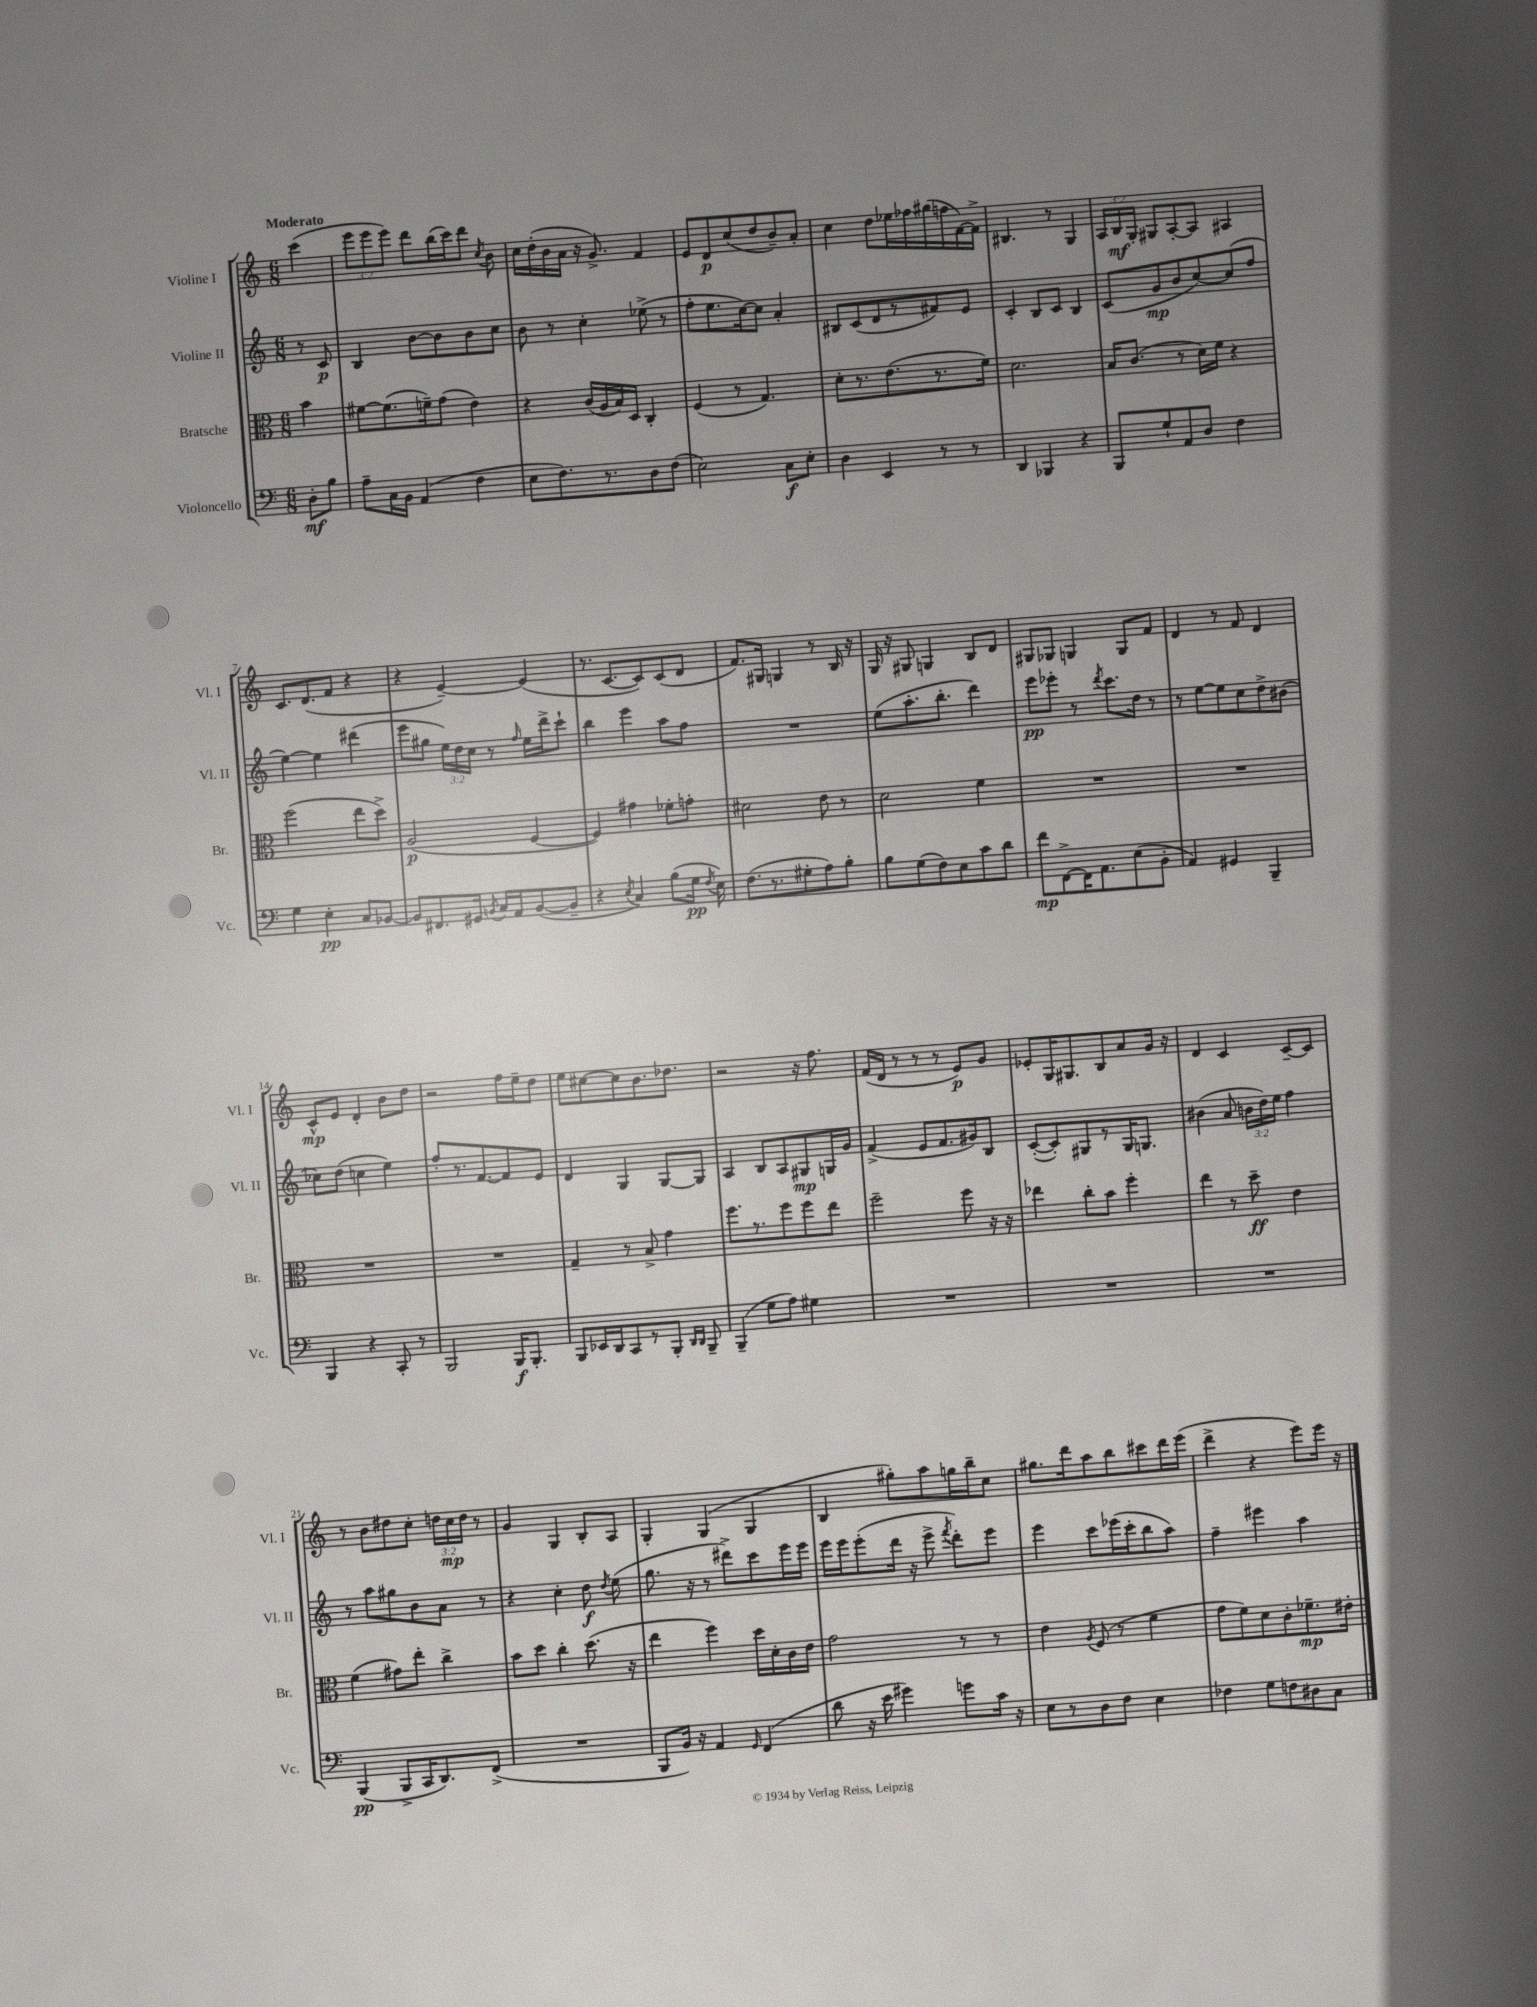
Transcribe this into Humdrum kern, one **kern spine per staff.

**kern	**kern	**kern	**kern
*staff4	*staff3	*staff2	*staff1
*clefF4	*clefC3	*clefG2	*clefG2
*k[]	*k[]	*k[]	*k[]
*M6/8	*M6/8	*M6/8	*M6/8
8D'	4b	8r	(4ccc
8B	.	8c	.
=	=	=	=
8A~	[8f#	4B	12eee
.	.	.	12eee
16C	(8.f#]	.	.
.	.	.	12eee)
16BB	.	.	.
(4AA	.	[8b	8ddd
.	16f~)	.	.
.	(8g	8b]	(16bb
.	.	.	16ccc)
4F	4e)	8b	8ddd
.	.	.	8qcc
.	.	8cc	8b
=	=	=	=
8E	4r	8b	16cc
.	.	.	(16dd'
8.F)	.	8r	16b
.	.	.	16a
.	(16c	4cc'	16r
8.r	16A	.	8.g^)
.	16B)	.	.
.	16D	.	.
8D	4C'	(8ee-^	4f
(8F	.	8r	.
=	=	=	=
2E)	(4F	8ff'	8e
.	.	8.ee	8d
.	8r	.	(8cc
.	.	[16cc)	.
.	4.G)	8cc]	8dd
8C	.	4a'	8b~)
8E'	.	.	8a'
=	=	=	=
4D	8d'	8B#	4cc
.	8.r	(8c	.
4EE	.	8d	8dd
.	(8.e	.	.
.	.	8r	16ee-
.	.	.	16ff-
8r	8.r	8f#)	(16gg#
.	.	.	16ff
8r	.	8e	[16f)
.	16f)	.	16f^]
=	=	=	=
4DD	2.d	4c'	4.B#
4BBB-	.	8B	.
.	.	8c	8r
4r	.	4B	4G
=	=	=	=
8BBB	16B	(8c	24A
.	.	.	24B
.	(8.c	.	.
.	.	.	24G'
8G`	.	8g	8G#
8AA	8r	8b	[8A'
8D	16d)	[8cc)	8A]
.	16f	.	.
4F	4r	(8cc]	4A#
.	.	8ff	.
=	=	=	=
4G	(2ff	[4ee)	8.c
.	.	.	(8.d
4E'	.	4ee]	.
.	.	.	8f
8C	8ee	(4ddd#	4r
[8BB-	8dd^)	.	.
=	=	=	=
8BB-]	(2A	8eee	4r
8.FF#	.	8gg#	.
.	.	24ee)	[4e~)
.	.	24dd	.
16GG#	.	.	.
.	.	24cc	.
8qBB	.	.	.
16C	.	8r	.
16AA	.	.	.
.	.	16qqff	.
([8BB	[4F	16ee	(4e]
.	.	16ddd^	.
8BB~]	.	8ccc`	.
=	=	=	=
4r	4F])	4bb	8.r
.	.	.	[8.c
8qE	.	.	.
4C)	4g#	4eee	.
.	.	.	8c])
(8B	8f-'	8aa	(8c
16G	8g'	8ff	8d
8qF	.	.	.
16E)	.	.	.
=	=	=	=
(8.F	2d#	2.r	8.f)
8.r	.	.	16G#
.	.	.	4G
8G#'	.	.	.
8A)	8e	.	8r
8B'	8r	.	16B
.	.	.	16r
=	=	=	=
8B	2d	(8ee	16G
.	.	.	16r
(8G	.	8.aa'	8G#
8F)	.	.	4G
.	.	8.bb'	.
8E	.	.	.
8c	4f	4ddd)	8B
8d	.	.	8d
=	=	=	=
8f	2.r	8eee	8G#
[8FF^	.	8eee-'	8G-
16FF]	.	8r	4G
8.AA	.	.	.
.	.	8qddd	.
.	.	8.ccc	.
(8E	.	.	8G
.	.	16dd	.
8BB'	.	8r	8f
=	=	=	=
4AA)	2.r	8r	4d
.	.	[8ee	.
4GG#	.	8ee]	8r
.	.	8cc	8f
4BBB~	.	8dd^	4d
.	.	(8b#	.
=	=	=	=
4BBB	2.r	8cc-)	8c^^
.	.	(8dd	8e
4r	.	4cc	4d'
8CC'	.	4ee)	8b
8r	.	.	8dd
=	=	=	=
2BBB	2.r	8ff'	2r
.	.	8.r	.
.	.	[8.f	.
16BBB	.	8f]	16ff
8.BBB'	.	.	16ee~
.	.	8e	8dd
=	=	=	=
8BBB	4G~	4d	8ee
16EE-	.	.	[8cc#
16DD	.	.	.
8CC	8r	4G	8cc#]
8r	8B^	.	8.b
8BBB'	4g	[8G	.
.	.	.	8.dd-
16qqDD	.	.	.
16qqDD	.	.	.
8BBB~	.	8G]	.
=	=	=	=
(4BBB~	8.ff	4A	2r
.	8.r	.	.
8G	.	8B	.
8A)	8ff	8A	.
4G#	8ff	8G#	16r
.	.	.	8.ff
.	8ee	16G	.
.	.	16g	.
=	=	=	=
2.r	2ff~	(4f^	(16f
.	.	.	16d
.	.	.	8r
.	.	8e	8r
.	.	8.f	8r
.	8ff	.	8e)
.	.	16g#)	.
.	16r	8B	8g
.	16r	.	.
=	=	=	=
2.r	4ee-	([8c'	8e-'
.	.	8c'])	16G
.	.	.	8.G#
.	8cc'	8G#	.
.	8b	8r	8B
.	4ff'	16G#	8a
.	.	8.G	.
.	.	.	16g
.	.	.	16r
=	=	=	=
2.r	4ee	(4b#	4d
.	8r	8a	4c
.	8dd~	24b	.
.	.	24dd)	.
.	.	24ee	.
.	4e	4ff	[8c~
.	.	.	8c]
=	=	=	=
(4BBB	(4f	8r	8r
.	.	8aa	8b
8BBB^	8g#)	8gg#	8dd#
16CC	8ee'	8b	8cc'
8.DD)	.	.	.
.	4cc^	8a	24dd
.	.	.	24cc
.	.	.	24dd
(8FF^	.	8r	8r
=	=	=	=
2.r	8b	4r	4g
.	8dd	.	.
.	4cc'	4cc'	4G
.	(8.dd	8dd	8B'
.	.	8qdd	.
.	.	(8ee	8A
.	16r	.	.
=	=	=	=
8BBB	4ee	8.gg	4G'
16BB)	.	.	.
16r	.	16r	.
4AA	4ff)	8r	(4G
.	.	8ddd#^)	.
16qqGG	.	.	.
(4FF	16dd	8ccc	4G
.	16d'	.	.
.	16c	16eee	.
.	16e	16eee	.
=	=	=	=
8d	2g	16eee	4B
.	.	16eee	.
16r	.	(8eee'	.
16e	.	.	.
4g#)	.	16ddd	8gg#')
.	.	16r	.
.	.	8eee^	8aa
.	.	8qfff	.
8g	8r	8ddd')	16gg
.	.	.	16bb~
16c	8r	8eee	8cc
16r	.	.	.
=	=	=	=
8E	4e	4eee	8.gg#
8r	.	.	.
.	.	.	16ddd
.	8qA	.	.
8D	(8F	8ccc	8aa
8F	8r	(16eee-	8bb
.	.	16ccc'	.
4E	4f	8bb	8ccc#
.	.	8aa)	16ddd
.	.	.	(16eee
=	=	=	=
4F-	8g	4ff~	4ddd^
.	8f)	.	.
8G	8d	4eee#	4r
8F	8c'	.	.
8D#	8.f-~	4aa	8eee)
8C	.	.	16eee
.	16e#'	.	16r
==	==	==	==
*-	*-	*-	*-
